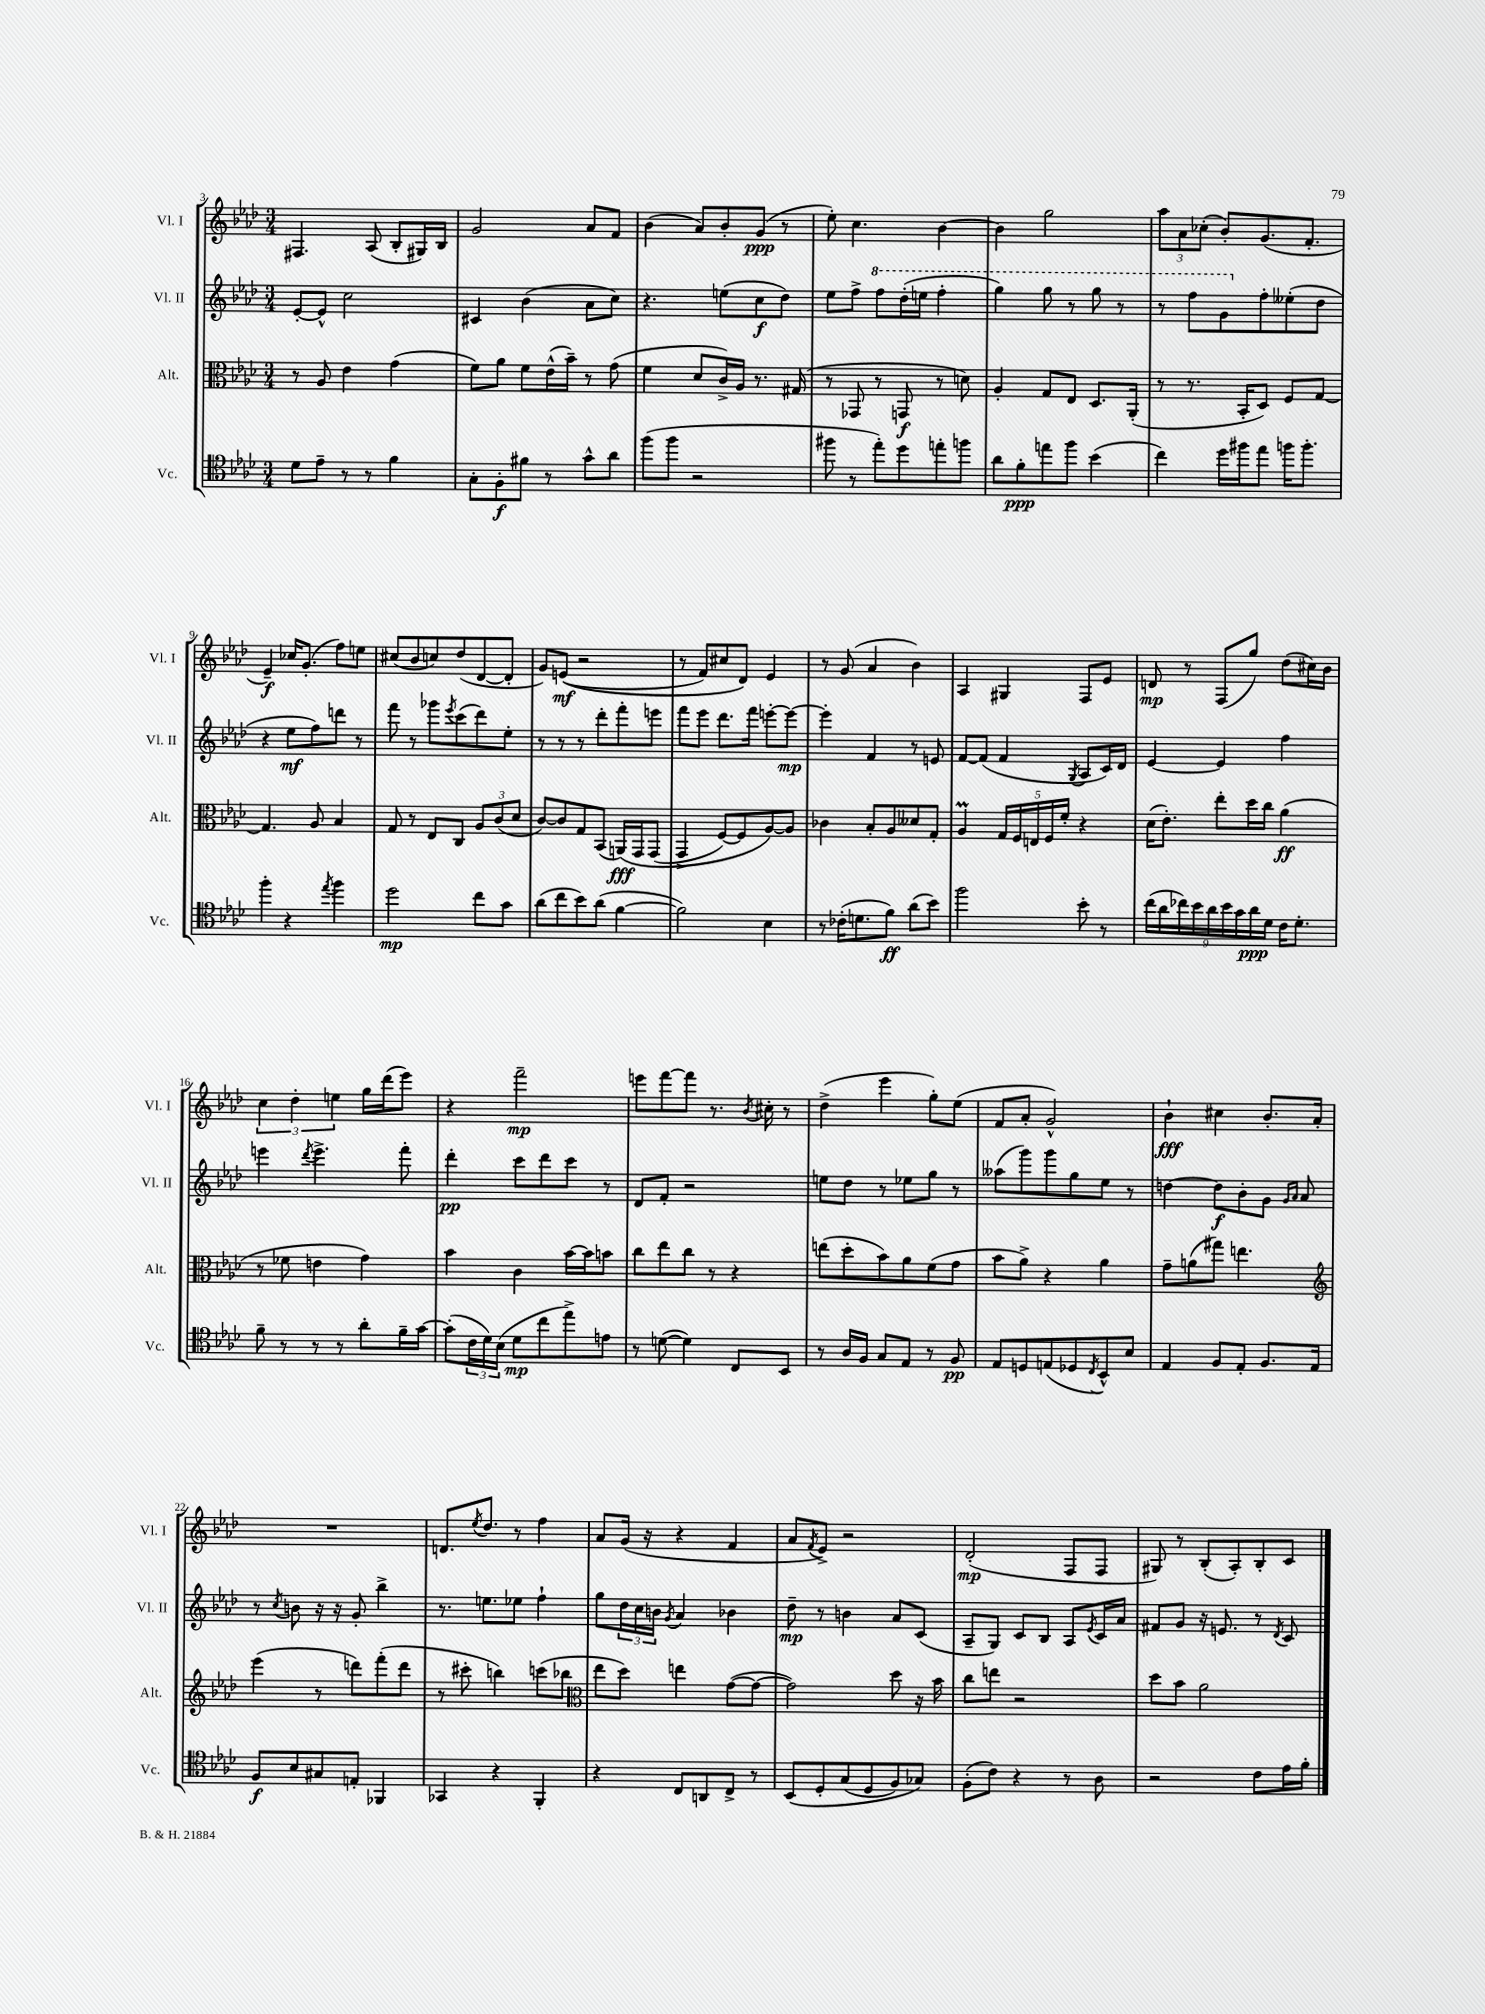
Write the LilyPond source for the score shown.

<<
\new StaffGroup <<
\new Staff = "s0" \with { instrumentName = "Vl. I" shortInstrumentName = "Vl. I" } {
    \clef treble \key aes \major \numericTimeSignature \time 3/4
    fis4. aes8( bes8-. gis16) bes16 |
    g'2 aes'8 f'8 |
    bes'4( aes'8) bes'8-. g'8\ppp( r8 |
    ees''8-.) c''4. bes'4~ |
    bes'4 g''2 |
    \tuplet 3/2 { aes''8 aes'8 ces''8-.( } bes'8-.) g'8.( f'8.-. |
    ees'4--\f) ces''16 g'8.-.( f''8) e''8 |
    cis''8( bes'8 c''8) des''8( des'8~ des'8-. |
    g'8) e'8\mf(\( r2 |
    r8 f'8) cis''8 des'8\) ees'4 |
    r8 g'8( aes'4 bes'4) |
    aes4 gis4 f8 ees'8 |
    d'8\mp r8 f8( g''8) des''8( cis''16) bes'16 |
    \tuplet 3/2 { c''4 des''4-. e''4 } g''16 des'''16( ees'''8) |
    r4 f'''2--\mp |
    e'''8 f'''8~ f'''8 r8. \acciaccatura { bes'8 } cis''16-. r8 |
    des''4->( ees'''4 g''8-.) ees''8( |
    f'8 aes'8-. g'2-^) |
    bes'4-!\fff cis''4 bes'8.-. aes'16-. |
    R2. |
    d'8. \acciaccatura { ees''8 } des''8. r8 f''4 |
    aes'8 g'16( r16 r4 f'4 |
    aes'8 \acciaccatura { f'8 } ees'8->) r2 |
    des'2-.\mp( f8 f8 |
    gis8) r8 bes8-.( aes8-.) bes8-. c'8 \bar "|." |
}
\new Staff = "s1" \with { instrumentName = "Vl. II" shortInstrumentName = "Vl. II" } {
    \clef treble \key aes \major \numericTimeSignature \time 3/4
    ees'8~-. ees'8-^ c''2 |
    cis'4 bes'4( aes'8 c''8) |
    r4. e''8( c''8\f des''8) |
    ees''8 f''8-> \ottava #1 f'''8 des'''16-.( e'''16 f'''4-. |
    g'''4) g'''8 r8 g'''8 r8 |
    r8 f'''8 g''8 \ottava #0 f''8-. eeses''8-.( des''8 |
    r4 ees''8\mf f''8) d'''8 r8 |
    f'''8 r8 ges'''8 \acciaccatura { ees'''8 } c'''8( des'''8) ees''8-. |
    r8 r8 r8 des'''8-. f'''8-. e'''8 |
    f'''8 ees'''8 des'''8. f'''16 e'''8~-. e'''8~\mp |
    e'''4-. f'4 r8 e'8 |
    f'8~ f'8( f'4 \acciaccatura { g8 } aes8 c'16) des'16 |
    ees'4~ ees'4 f''4 |
    e'''4 \acciaccatura { des'''8 } e'''4.-> f'''8-. |
    des'''4-.\pp c'''8 des'''8 c'''8 r8 |
    des'8 f'8-. r2 |
    e''8 des''8 r8 ees''8 g''8 r8 |
    aeses''8( g'''8) g'''8 g''8 ees''8 r8 |
    d''4~ d''8\f bes'8-. g'8 \grace { g'16 aes'16 } aes'8 |
    r8 \acciaccatura { c''8 } b'8 r16 r16 g'8-. bes''4-> |
    r8. e''8. ees''8 f''4-! |
    g''8 \tuplet 3/2 { des''16 c''16 b'16 } \acciaccatura { g'8 } aes'4 bes'4 |
    des''8--\mp r8 b'4 aes'8 c'8( |
    aes8-- g8) c'8 bes8 aes8 \acciaccatura { ees'8 } c'16 aes'16 |
    fis'8 g'8 r16 e'8. r8 \acciaccatura { des'8 } c'8 \bar "|." |
}
\new Staff = "s2" \with { instrumentName = "Alt." shortInstrumentName = "Alt." } {
    \clef alto \key aes \major \numericTimeSignature \time 3/4
    r8 aes8 ees'4 g'4( |
    f'8) aes'8 f'8 ees'16-^( bes'16--) r8 g'8( |
    f'4 des'8 c'16->) aes16 r8. gis16( |
    r8 ges,8 r8 g,8\f r8 d'8) |
    aes4-. g8 ees8 des8. aes,16-.( |
    r8 r8. bes,16-. des8) f8 g8~ |
    g4. aes8 bes4 |
    g8 r8 ees8 c8 \tuplet 3/2 { aes8 c'8( des'8 } |
    c'8~) c'8 g8 bes,8( a,16\fff)\( g,16 g,8( |
    g,4-> f8~) f8 aes8~\) aes8 |
    ces'4 bes8-. aes8 deses'8 g8-. |
    aes4\prall \tuplet 5/4 { g16 f16 e16 f16 f'16-. } r4 |
    des'16( ees'8.-.) ees''8-. des''16 c''16 aes'4\ff( |
    r8 fes'8 e'4 g'4) |
    bes'4 c'4 bes'16~ bes'16 b'8 |
    c''8 ees''8 c''8 r8 r4 |
    e''8( des''8-. bes'8) aes'8 f'8( g'8 |
    bes'8 aes'8->) r4 aes'4 |
    g'8-- a'8( gis''8) e''4. |
    \clef treble ees'''4( r8 d'''8) f'''8-.( d'''8 |
    r8 cis'''8-. b''4) c'''8( bes''8 |
    \clef alto ees''8 des''8) e''4 g'8~( g'8~ |
    g'2) des''8 r16 bes'16 |
    c''8 e''8 r2 |
    des''8 bes'8 aes'2 \bar "|." |
}
\new Staff = "s3" \with { instrumentName = "Vc." shortInstrumentName = "Vc." } {
    \clef tenor \key aes \major \numericTimeSignature \time 3/4
    des'8 ees'8-- r8 r8 f'4 |
    g8-. f8-.\f fis'8 r8 g'8-^ aes'8 |
    f''8( f''8 r2 |
    fis''8 r8 ees''8-.) des''8 e''8-. f''8 |
    aes'8 f'8-.\ppp e''8 f''8 bes'4( |
    c''4) des''16 fis''16 ees''8 f''16 f''8.-. |
    f''4-. r4 \acciaccatura { ees''8 } f''4 |
    des''2\mp c''8 g'8 |
    aes'8( c''8 bes'8) aes'8( f'4~ |
    f'2) bes4 |
    r8 ces'16-.( d'8. f'8\ff) aes'8( bes'8) |
    f''2 bes'8-. r8 |
    \tuplet 9/8 { c''16( aes'16 ces''16) bes'16 aes'16 bes'16 g'16 aes'16\ppp des'16 } c'16 des'8.-. |
    f'8-- r8 r8 r8 aes'8-. f'16-- g'16~ |
    g'8-.( \tuplet 3/2 { c'16 des'16) bes16( } des'8\mp c''8 ees''8->) e'8 |
    r8 d'8~( d'4) c8 bes,8 |
    r8 aes16 f16 g8 ees8 r8 f8\pp |
    ees8 d8 e8( des8 \acciaccatura { c8 } bes,8-^) bes8 |
    ees4 f8 ees8-. f8. ees16 |
    f8\f bes8 gis8 e8-. fes,4 |
    ges,4 r4 f,4-. |
    r4 c8 a,8 c8-> r8 |
    bes,8\( des8-. g8( des8 f8) ges8\) |
    f8-.( c'8) r4 r8 aes8 |
    r2 c'8 ees'16 f'16-. \bar "|." |
}
>>
>>
\layout { \context { \Score currentBarNumber = #3 } }
